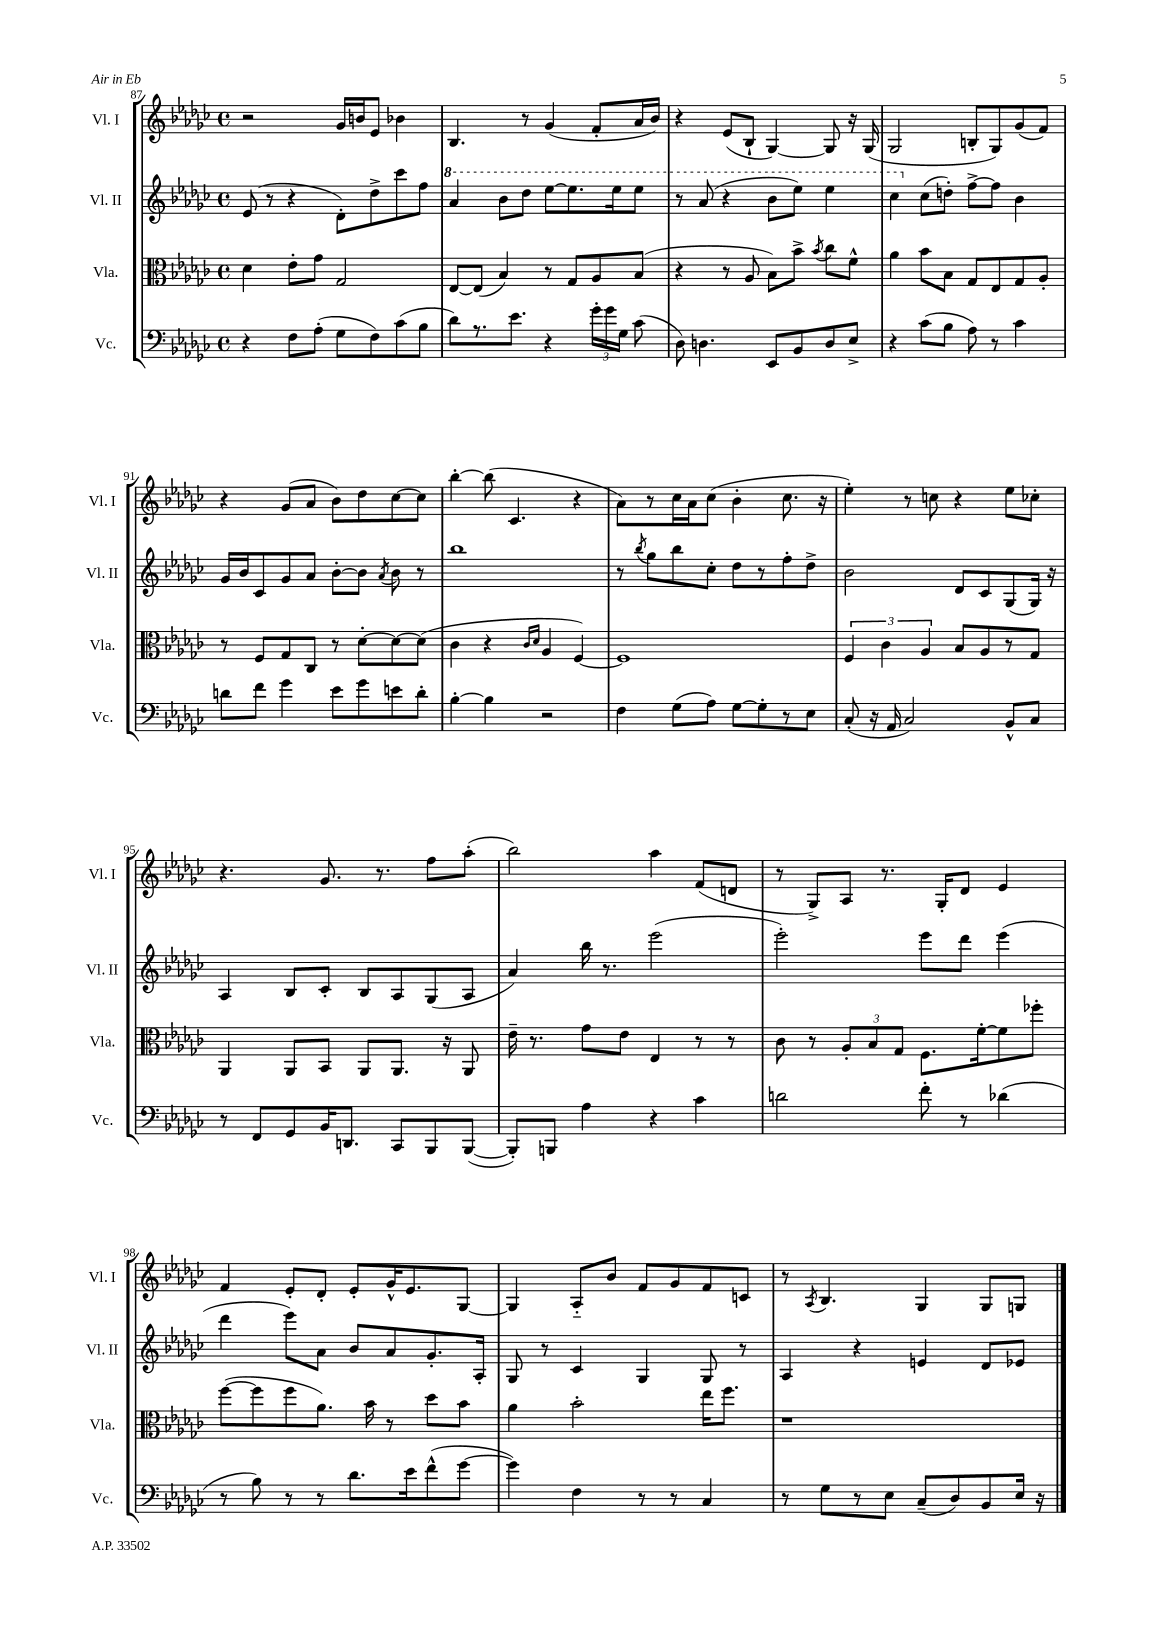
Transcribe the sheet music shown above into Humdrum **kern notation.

**kern	**kern	**kern	**kern
*part4	*part3	*part2	*part1
*staff4	*staff3	*staff2	*staff1
*I"Vc.	*I"Vla.	*I"Vl. II	*I"Vl. I
*I'Vc.	*I'Vla.	*I'Vl. II	*I'Vl. I
*clefF4	*clefC3	*clefG2	*clefG2
*k[b-e-a-d-g-c-]	*k[b-e-a-d-g-c-]	*k[b-e-a-d-g-c-]	*k[b-e-a-d-g-c-]
*M4/4	*M4/4	*M4/4	*M4/4
*met(c)	*met(c)	*met(c)	*met(c)
=87	=87	=87	=87
4r	4d-\	(8e-/	2r
.	.	8r	.
8F\L	8e-'\L	4r	.
(8A-'\J	8g-\J	.	.
8G-\L	2G-/	8d-'\L)	16g-/LL
.	.	.	16bn/J
8F\)	.	8dd-^\	8e-/J
(8c-\	.	8ccc-\	4b-X\
8B-\J	.	8ff\J	.
=88	=88	=88	=88
*	*	*8va	*
8d-\L)	[8E-/L	4aa-/	4.B-/
8.r	(8E-/J]	.	.
.	4B-/)	8bb-\L	.
8.e-\J	.	.	.
.	.	8ddd-\J	8r
4r	8r	[8eee-\L	(4g-/
.	8G-/L	8.eee-\]	.
24g-'\LL	8A-/	.	8f'/L
24g-\	.	.	.
.	.	16eee-\k	.
24G-\JJ	.	.	.
(8c-\	(8B-/J	8eee-\J	16a-/L
.	.	.	16b-/JJ)
=89	=89	=89	=89
8D-\)	4r	8r	4r
4.Dn\	.	(8aa-/	.
.	8r	4r	(8e-/L
.	8A-/	.	8B-`/J
8EE-/L	8B-\L)	8bb-\L	[4G-/)
8BB-/	8b-^\J	8eee-\J)	.
.	8qb-/	.	.
8D/	8cc-\L	4eee-\	8G-/]
8E-^/J	8f^^\J	.	16r
.	.	.	(16G-/
=90	=90	=90	=90
4r	4a-\	4ccc-\	2G-/
*	*	*X8va	*
(8c-\L	8b-\L	(8cc-\L	.
8B-\J	8B-\J	8ddn'\J)	.
8A-\)	8G-/L	[8ff^\L	8Bn'/L
8r	8E-/	8ff\J]	8G-/)
4c-\	8G-/	4b-\	(8g-/
.	8A-'/J	.	8f/J)
!!LO:LB:g=z
=91	=91	=91	=91
8dn\L	8r	16g-/LL	4r
.	.	16b-/J	.
8f\J	8F/L	8c-/	.
4g-\	8G-/	8g-/	(8g-/L
.	8C-/J	8a-/J	8a-/J
8e-\L	8r	[8b-'\L	8b-\L)
8g-\	[8d-'\L	8b-\J]	8dd-\
.	.	8qa-/	.
8en\	8d-\_	8b-\	[8cc-\
8d'\J	(8d-\J]	8r	8cc-\J]
=92	=92	=92	=92
[4B-'\	4c-\	1bb-	[4bb-'\
4B-\]	4r	.	(8bb-\]
.	.	.	4.c-/
.	16qqc-/LL	.	.
.	16qqd-/JJ	.	.
2r	4A-/	.	.
.	[4F/)	.	4r
=93	=93	=93	=93
4F\	1F]	8r	8a-\L)
.	.	8qbb-/	.
.	.	8gg-\L	8r
(8G-\L	.	8bb-\	16cc-\L
.	.	.	16a-\J
8A-\J)	.	8cc-'\J	(8cc-\J
[8G-\L	.	8dd-\L	4b-'\
8G-'\]	.	8r	.
8r	.	8ff'\	8.cc-\
8E-\J	.	8dd-^\J	.
.	.	.	16r
=94	=94	=94	=94
(8C-'/	6F/	2b-\	4ee-'\)
16r	.	.	.
.	6c-\	.	.
16AA-/	.	.	.
2C-/)	.	.	8r
.	6A-/	.	.
.	.	.	8ccn\
.	8B-/L	8d-/L	4r
.	8A-/	8c-/	.
8BB-^^/L	8r	(8G-/	8ee-\L
8C-/J	8G-/J	16G-/Jk)	8cc-X'\J
.	.	16r	.
!!LO:LB:g=z
=95	=95	=95	=95
8r	4AA-/	4A-/	4.r
8FF/L	.	.	.
8GG-/	8AA-/L	8B-/L	.
16BB-/K	8BB-/J	8c-'/J	8.g-/
8.DDn/J	.	.	.
.	8AA-/L	8B-/L	.
.	.	.	8.r
8CC-/L	8.AA-/J	8A-/	.
8BBB-/	.	(8G-/	8ff\L
.	16r	.	.
([8BBB-/J	8AA-/	8A-/J	(8aa-'\J
=96	=96	=96	=96
8BBB-'/L])	16e-~\	4a-/)	2bb-\)
.	8.r	.	.
8BBBn/J	.	.	.
4A-\	8g-\L	16bb-\	.
.	.	8.r	.
.	8e-\J	.	.
4r	4E-/	(2eee-\	4aa-\
4c-\	8r	.	(8f/L
.	8r	.	8dn/J
=97	=97	=97	=97
2dn\	8c-\	2eee-'\)	8r
.	8r	.	8G-^/L)
.	12A-'/L	.	8A-/J
.	12B-/	.	.
.	.	.	8.r
.	12G-/J	.	.
8f'\	8.F\L	8eee-\L	.
.	.	.	16G-'/KL
8r	.	8ddd-\J	8d-/J
.	[16f'\k	.	.
(4d-X\	8f\]	(4eee-\	4e-/
.	8ff-X'\J	.	.
!!LO:LB:g=z
=98	=98	=98	=98
8r	([8ff\L	4ddd-\	4f/
8B-\)	8ff\]	.	.
8r	8ff\	8eee-\L)	8e-'/L
8r	8.a-\J)	8a-\J	8d-'/J
8.d-\L	.	8b-/L	8e-'/L
.	16b-\	.	.
.	8r	8a-/	16g-^^/K
16e-\k	.	.	8.e-/
(8f^^\	8dd-\L	8.g-'/	.
[8g-\J	8b-\J	.	[8G-/J
.	.	16A-'/Jk	.
=99	=99	=99	=99
4g-\])	4a-\	8G-/	4G-/]
.	.	8r	.
4F\	2b-'\	4c-/	8A-/L
.	.	.	8b-/J
8r	.	4G-/	8f/L
8r	.	.	8g-/
4C-/	16ee-\KL	8G-/	8f/
.	8.ff\J	.	.
.	.	8r	8cn/J
=100	=100	=100	=100
8r	1r	4A-/	8r
.	.	.	8qA-/
8G-\L	.	.	4.B-/
8r	.	4r	.
8E-\J	.	.	.
(8C-~/L	.	4en/	4G-/
8D-/)	.	.	.
8BB-/	.	8d-/L	8G-/L
16E-/Jk	.	8e-X/J	8Gn/J
16r	.	.	.
==	==	==	==
*-	*-	*-	*-
